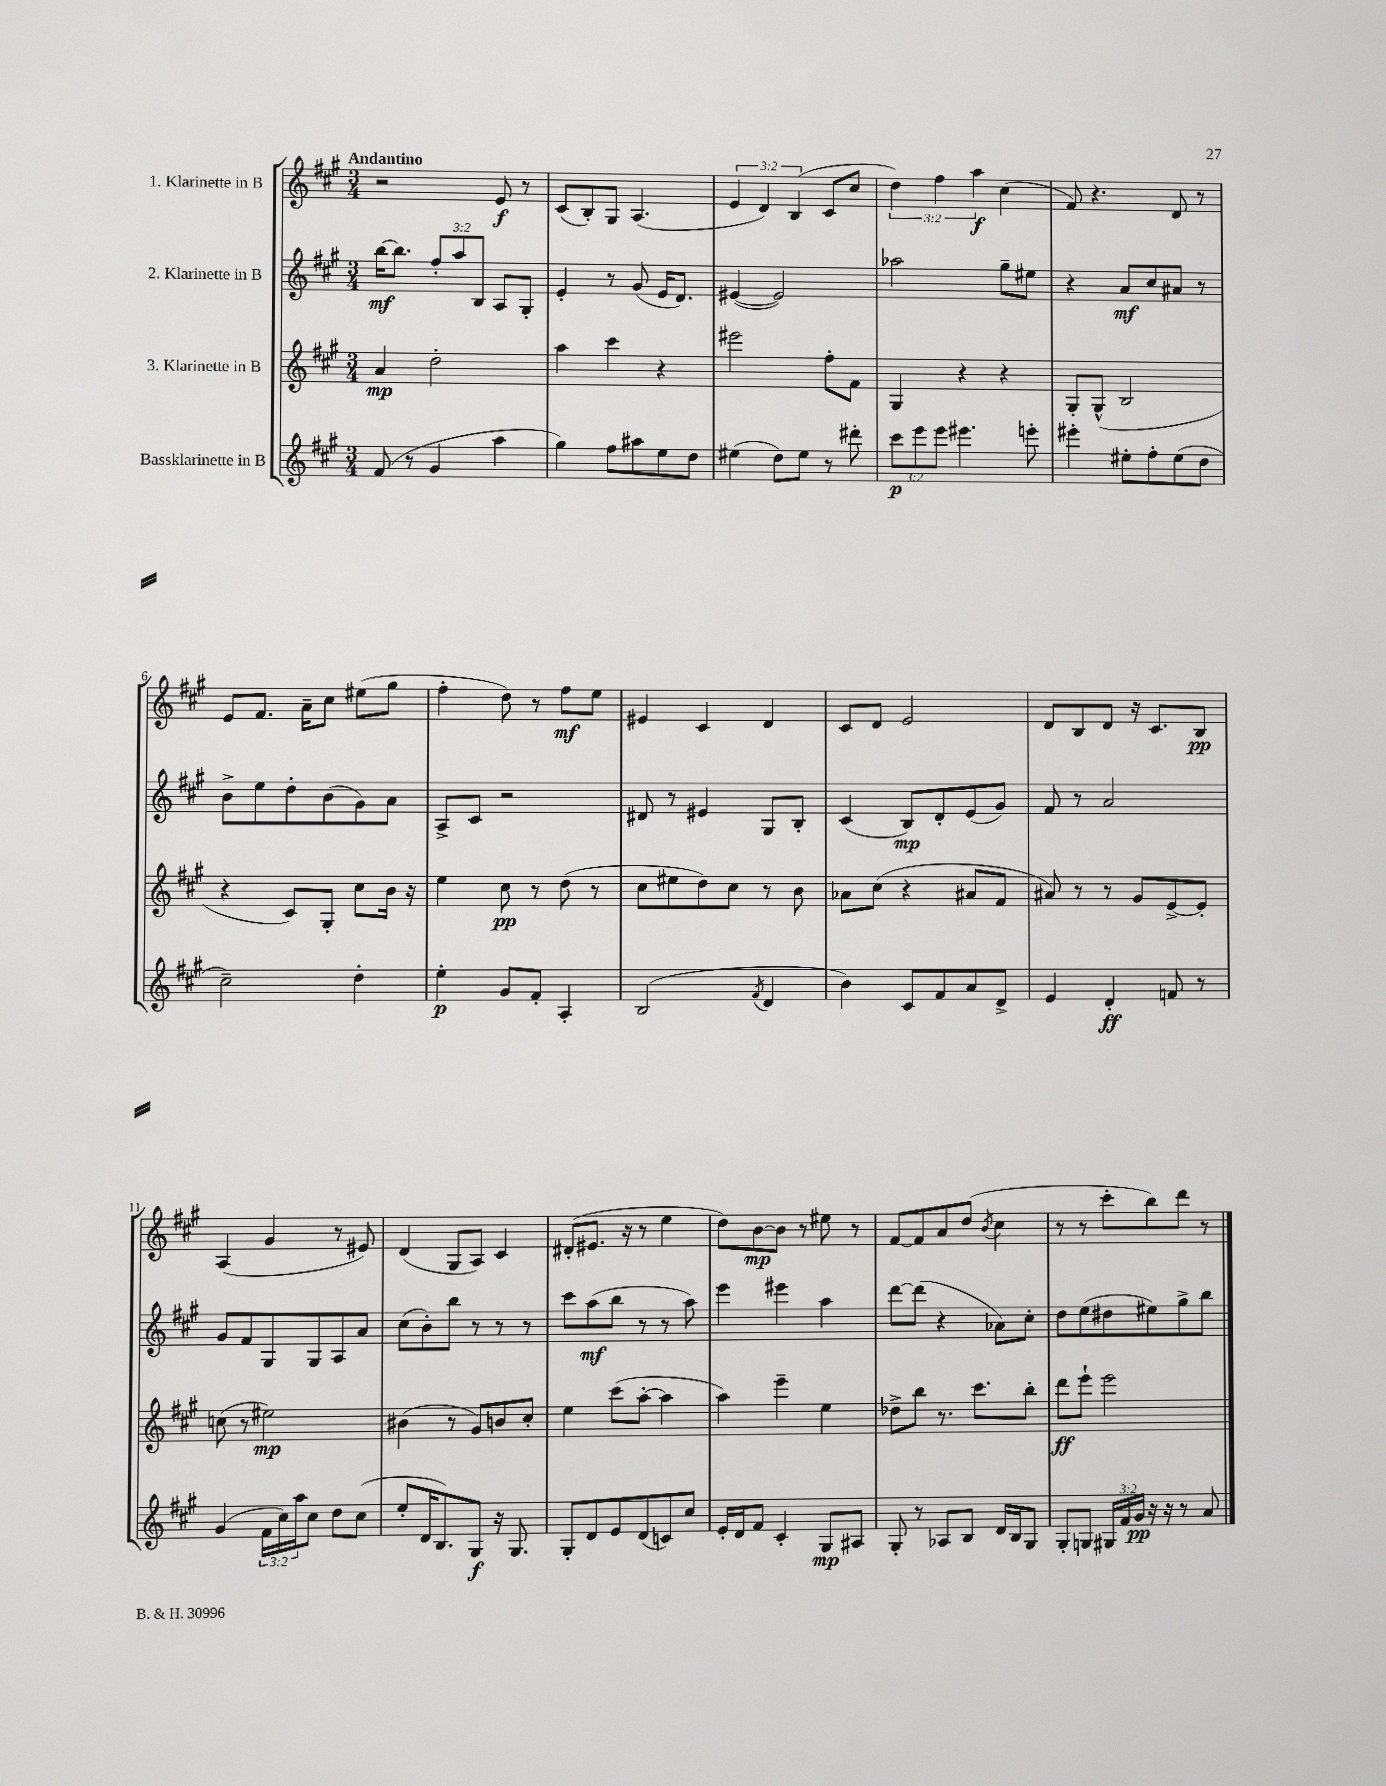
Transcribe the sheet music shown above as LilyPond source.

<<
\new StaffGroup <<
\new Staff = "s0" \with { instrumentName = "1. Klarinette in B" } {
    \clef treble \key a \major \numericTimeSignature \time 3/4 \override Staff.TupletNumber.text = #tuplet-number::calc-fraction-text \tempo "Andantino"
    r2 e'8\f r8 |
    cis'8( b8-.) gis8 a4.( |
    \tuplet 3/2 { e'4 d'4) b4( } cis'8 cis''8 |
    \tuplet 3/2 { d''4) fis''4 a''4\f } cis''4( |
    fis'8) r4. d'8 r8 |
    e'8 fis'8. a'16-- cis''8 eis''8( gis''8 |
    fis''4-. d''8) r8 fis''8\mf e''8 |
    eis'4 cis'4 d'4 |
    cis'8 d'8 e'2 |
    d'8 b8 d'8 r16 cis'8. b8\pp |
    a4( gis'4 r8 eis'8) |
    d'4( gis8 a8) cis'4 |
    dis'8-.( eis'8. r16 r8 e''4 |
    d''8) b'8~\mp b'8 r8 eis''8 r8 |
    fis'8~ fis'8 a'8 d''8( \acciaccatura { b'8 } cis''4 |
    r8 r8 cis'''8-. b''8) d'''8 r8 \bar "|." |
}
\new Staff = "s1" \with { instrumentName = "2. Klarinette in B" } {
    \clef treble \key a \major \numericTimeSignature \time 3/4 \override Staff.TupletNumber.text = #tuplet-number::calc-fraction-text
    b''16~\mf b''8. \tuplet 3/2 { fis''8-. a''8 b8 } a8 gis8-. |
    e'4-. r8 gis'8( e'16 d'8.) |
    eis'4~( eis'2) |
    aes''2 gis''8-- eis''8 |
    r4 a'8\mf cis''8 ais'8 r8 |
    b'8-> e''8 d''8-. b'8( gis'8) a'8 |
    a8-> cis'8 r2 |
    dis'8 r8 eis'4 gis8 b8-. |
    cis'4( b8\mp) d'8-. e'8( gis'8) |
    fis'8 r8 a'2 |
    gis'8 fis'8 gis8 gis8 a8 a'8 |
    cis''8( b'8-.) b''8 r8 r8 r8 |
    cis'''8 a''8\mf( b''8 r8 r8 a''8) |
    e'''4 eis'''4 a''4 |
    d'''8~ d'''8( r4 aes'8) cis''8-. |
    d''8 e''8( dis''8 eis''8) gis''8-> b''8 \bar "|." |
}
\new Staff = "s2" \with { instrumentName = "3. Klarinette in B" } {
    \clef treble \key a \major \numericTimeSignature \time 3/4
    a'4\mp d''2-. |
    a''4 cis'''4 r4 |
    eis'''2 fis''8-. fis'8 |
    gis4 r4 r4 |
    gis8-. gis8-^( b2 |
    r4 cis'8) gis8-. cis''8 b'16 r16 |
    e''4 cis''8\pp r8 d''8( r8 |
    cis''8 eis''8 d''8) cis''8 r8 b'8 |
    aes'8 cis''8( r4 ais'8 fis'8 |
    ais'8) r8 r8 gis'8 e'8~-> e'8-. |
    c''8( r8 eis''2\mp) |
    bis'4( r8 gis'8) b'8 cis''8-. |
    e''4 cis'''8( a''8~-. a''4 |
    a''4) e'''4-- e''4 |
    des''8-> b''8 r8. cis'''8. b''8-. |
    d'''8\ff e'''8-! e'''2 \bar "|." |
}
\new Staff = "s3" \with { instrumentName = "Bassklarinette in B" } {
    \clef treble \key a \major \numericTimeSignature \time 3/4 \override Staff.TupletNumber.text = #tuplet-number::calc-fraction-text
    fis'8( r8 gis'4 a''4 |
    gis''4) fis''8 ais''8 e''8 d''8 |
    eis''4( d''8) eis''8 r8 dis'''8-. |
    \tuplet 3/2 { cis'''8\p e'''8 e'''8 } eis'''4. e'''8-. |
    eis'''4-. eis''8-. fis''8-. eis''8( d''8 |
    cis''2--) d''4-. |
    e''4-.\p gis'8 fis'8-. a4-. |
    b2( \acciaccatura { fis'8 } d'4 |
    b'4) cis'8 fis'8 a'8 d'8-> |
    e'4 d'4-.\ff f'8 r8 |
    gis'4( \tuplet 3/2 { fis'16 cis''16) a''16 } cis''8 d''8 cis''8( |
    e''8-. d'16 b8.) gis8\f r16 gis8. |
    gis8-. d'8 e'8 d'8( c'8) cis''8 |
    e'16-. d'16 fis'8 cis'4-. gis8\mp ais8 |
    gis8-. r8 aes8 b8 d'16 b16 gis8 |
    gis8-. g8 \tuplet 3/2 { gis16 fis'16 gis'16\pp } r16 r16 r8 a'8 \bar "|." |
}
>>
>>
